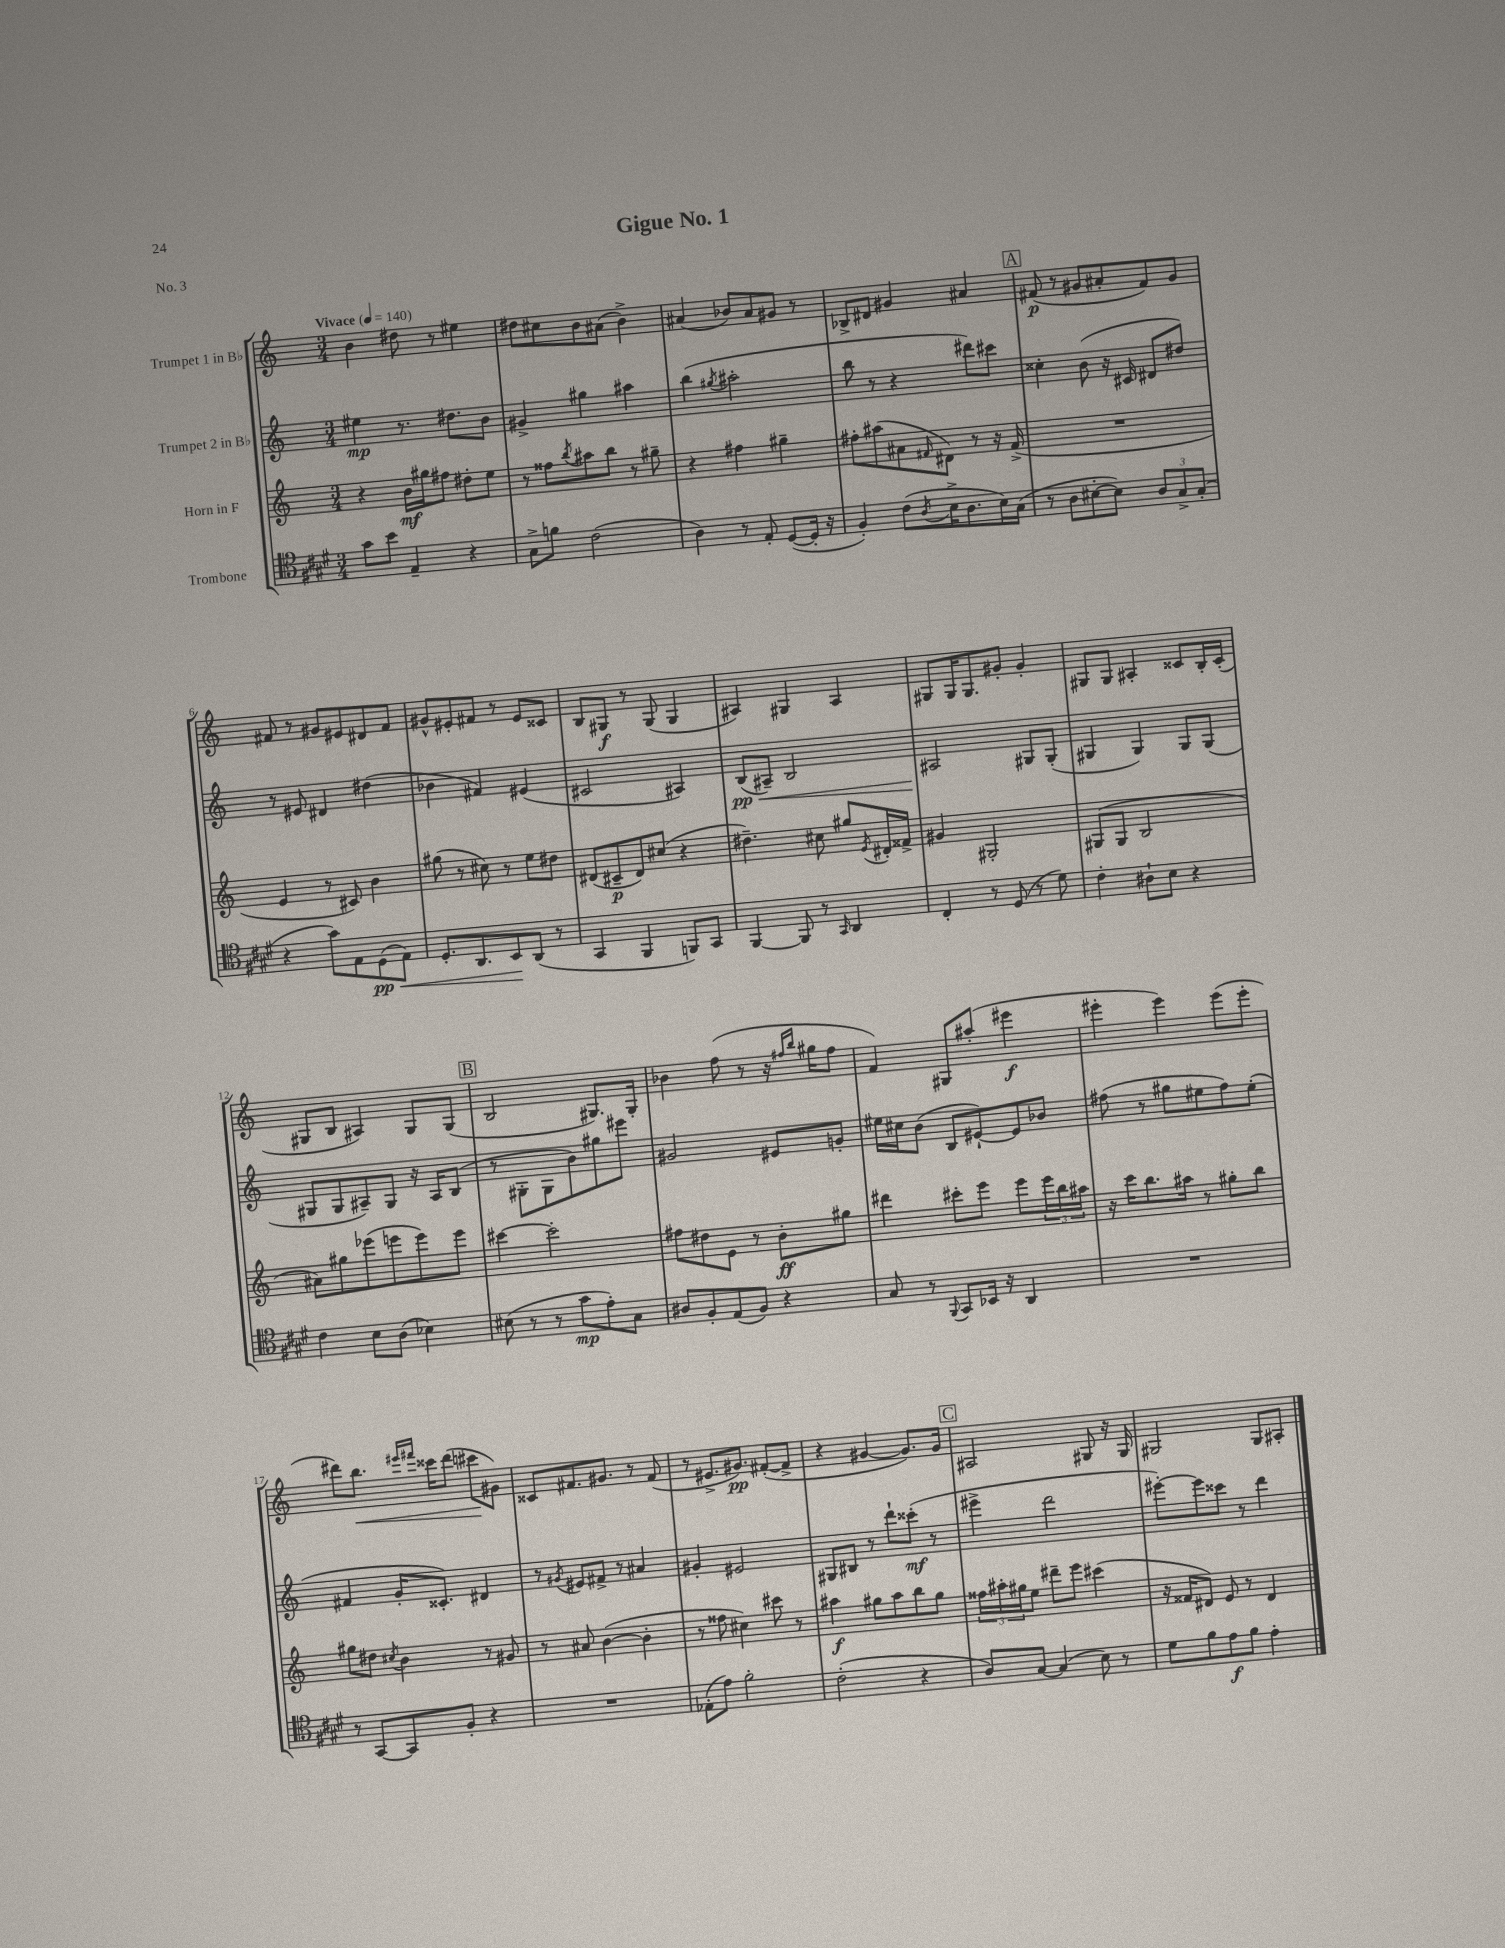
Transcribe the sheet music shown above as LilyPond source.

\header { title = "Gigue No. 1" piece = "No. 3" }
<<
\new StaffGroup <<
\new Staff = "s0" \with { instrumentName = "Trumpet 1 in Bb" } {
    \clef treble \key c \major \numericTimeSignature \time 3/4 \tempo "Vivace" 4 = 140
    b'4 dis''8 r8 eis''4 |
    dis''8 cis''8 b'8 ais'8( b'4->) |
    ais'4( bes'8) ais'8 gis'8 r8 |
    bes8-> dis'8 gis'4 ais'4 |
    \mark \markup { \box "A" } fis'8\p( r8 gis'8 ais'8-. fis'8) gis'8 |
    fis'8 r8 gis'8 eis'8 dis'8 fis'8 |
    gis'8-^ eis'8-. fis'8 r8 eis'8 cisis'8 |
    b8 gis8\f r8 gis8( gis4 |
    ais4) gis4 ais4 |
    gis8 gis16 gis8. gis'8-. gis'4-. |
    gis8 gis8 ais4-. cisis'8 b16-. cisis'16-.( |
    gis8 b8 ais4) gis8 gis8( |
    \mark \markup { \box "B" } b2 gis8.) gis16-. |
    bes'4 f''8( r8 r16 \grace { fis''16 b''16 } gis''16 fis''8 |
    f'4) gis8 ais''8-.( eis'''4\f |
    eis'''4-. eis'''4) eis'''8( eis'''8-. |
    dis'''8) b''8.\< \grace { eis'''16 fis'''16 } cisis'''16 dis'''8( cis'''8\! gis'8) |
    cisis'8 fis'8. gis'8. r8 fis'8( |
    r8 eis'8.-> gis'8.\pp) fis'8~-.( fis'8-> |
    r4 gis'4~ gis'8.) gis'16 |
    \mark \markup { \box "C" } ais2 gis8 r16 gis16 |
    gis2 gis8 ais8-. \bar "|." |
}
\new Staff = "s1" \with { instrumentName = "Trumpet 2 in Bb" } {
    \clef treble \key c \major \numericTimeSignature \time 3/4
    eis''4\mp r8. dis''8. b'8 |
    gis'4-> gis''4 ais''4 |
    b''4( \acciaccatura { gis''8 } ais''2-. |
    b''8 r8 r4 dis'''8) cis'''8 |
    \mark \markup { \box "A" } cisis''4-. b'8( r16 cis'16 dis'8 dis''8) |
    r8 eis'8 dis'4 dis''4( |
    bes'4 fis'4) eis'4( |
    cis'2 ais4) |
    b8\pp\<( ais8--) b2 |
    ais2\! gis8 gis8-.( |
    gis4 gis4) gis8 gis8( |
    gis8 gis8 ais8--) gis8 r16 ais16 b8( |
    \mark \markup { \box "B" } r8 gis8-. gis8 b'8) gis''8 eis'''8 |
    gis'2 eis'8 g'8-. |
    eis''16 cis''16 b'8( b8 eis'8~-!) eis'8 bes'8 |
    fis''8( r8 gis''8 eis''8 fis''8) eis''8-.( |
    fis'4 g'16-. cisis'8.-.) dis'4 |
    r8 \acciaccatura { gis'8 } eis'8 fis'8-> r8 ais'4 |
    gis'4-. eis'2 |
    gis8 bis8 r8 d'''8-! cisis'''8-.\mf( r8 |
    \mark \markup { \box "C" } eis'''4-> d'''2 |
    eis'''8~-.) eis'''8 cisis'''8 r8 d'''4 \bar "|." |
}
\new Staff = "s2" \with { instrumentName = "Horn in F" } {
    \clef treble \key c \major \numericTimeSignature \time 3/4
    r4 b'16\mf gis''16 fis''8 dis''8-. e''8 |
    r8 fisis''8 \acciaccatura { b''8 } ais''8 b''8 r8 gis''8-- |
    r4 fis''4 gis''4-- |
    fis''8-. ais''8( ais'8 \grace { fis'16 } dis'8) r8 r16 fis'16->( |
    \mark \markup { \box "A" } R2. |
    e'4 r8 cis'8) b'4 |
    gis''8( r8 cis''8) r8 e''8 dis''8 |
    dis'8( cis'8--\p dis'8) cis''8( r4 |
    dis''4.--) cis''8 gis''8 \acciaccatura { e'8 } dis'16-. fisis'16-> |
    gis'4 gis2-. |
    gis8( gis8 b2 |
    ais'8) gis''8 ees'''8( e'''8 e'''8) e'''8 |
    \mark \markup { \box "B" } cis'''4~ cis'''2-. |
    fis''8 dis''8 e'8 r8 b'8-.\ff gis''8 |
    dis'''4 cis'''8-. e'''8 e'''8 \tuplet 3/2 { e'''16 b''16 ais''16 } |
    r16 c'''16 b''8. ais''16 r8 gis''8-. b''8 |
    gis''8 dis''8 \acciaccatura { cis''8 } b'4 r8 gis'8 |
    r8 ais'8 b'4~( b'4-. |
    r8 fisis''8 cis''4) cis'''8 r8 |
    ais''4\f gis''8 ais''8 b''8 gis''8 |
    \mark \markup { \box "C" } \tuplet 3/2 { fisis''16 ais''16-. gis''16 } e''8 dis'''8-- e'''8 cis'''4( |
    r16 fisis'16 dis'8) e'8 r8 dis'4 \bar "|." |
}
\new Staff = "s3" \with { instrumentName = "Trombone" } {
    \clef tenor \key e \major \numericTimeSignature \time 3/4
    gis'8 b'8 e4-- r4 |
    gis8-> f'8 cis'2( |
    a4) r8 e8-. dis8~( dis16-. r16 |
    fis4-.) cis'8( \acciaccatura { a8 } b16-> a8. b16) gis16( |
    \mark \markup { \box "A" } r8 a8 bis8~-. bis8) \tuplet 3/2 { a8 gis8-> gis8-.( } |
    r4 gis'8) e8 dis8\pp\<( e8) |
    dis8.-. a,8. b,8\! a,8( r8 |
    gis,4 fis,4 f,8) gis,8 |
    fis,4~ fis,8 r8 \grace { gis,16 } a,4 |
    cis4-. r8 dis8( r8 dis'8) |
    cis'4-. ais8-! b8 r4 |
    cis'4 b8 a8( bes4) |
    \mark \markup { \box "B" } bis8( r8 r8 gis'8\mp e'8-.) gis8 |
    ais8 fis8-. e8( fis8) r4 |
    gis8 r8 \appoggiatura { fis,8 } gis,8 bes,16 r16 a,4 |
    R2. |
    r8 gis,8~ gis,8 fis8-. r4 |
    R2. |
    ees8-.( e'8) fis'2-. |
    cis'2-.( r4 |
    \mark \markup { \box "C" } a8) gis8~ gis4( b8) r8 |
    dis'8 fis'8 e'8\f fis'8 e'4-. \bar "|." |
}
>>
>>
